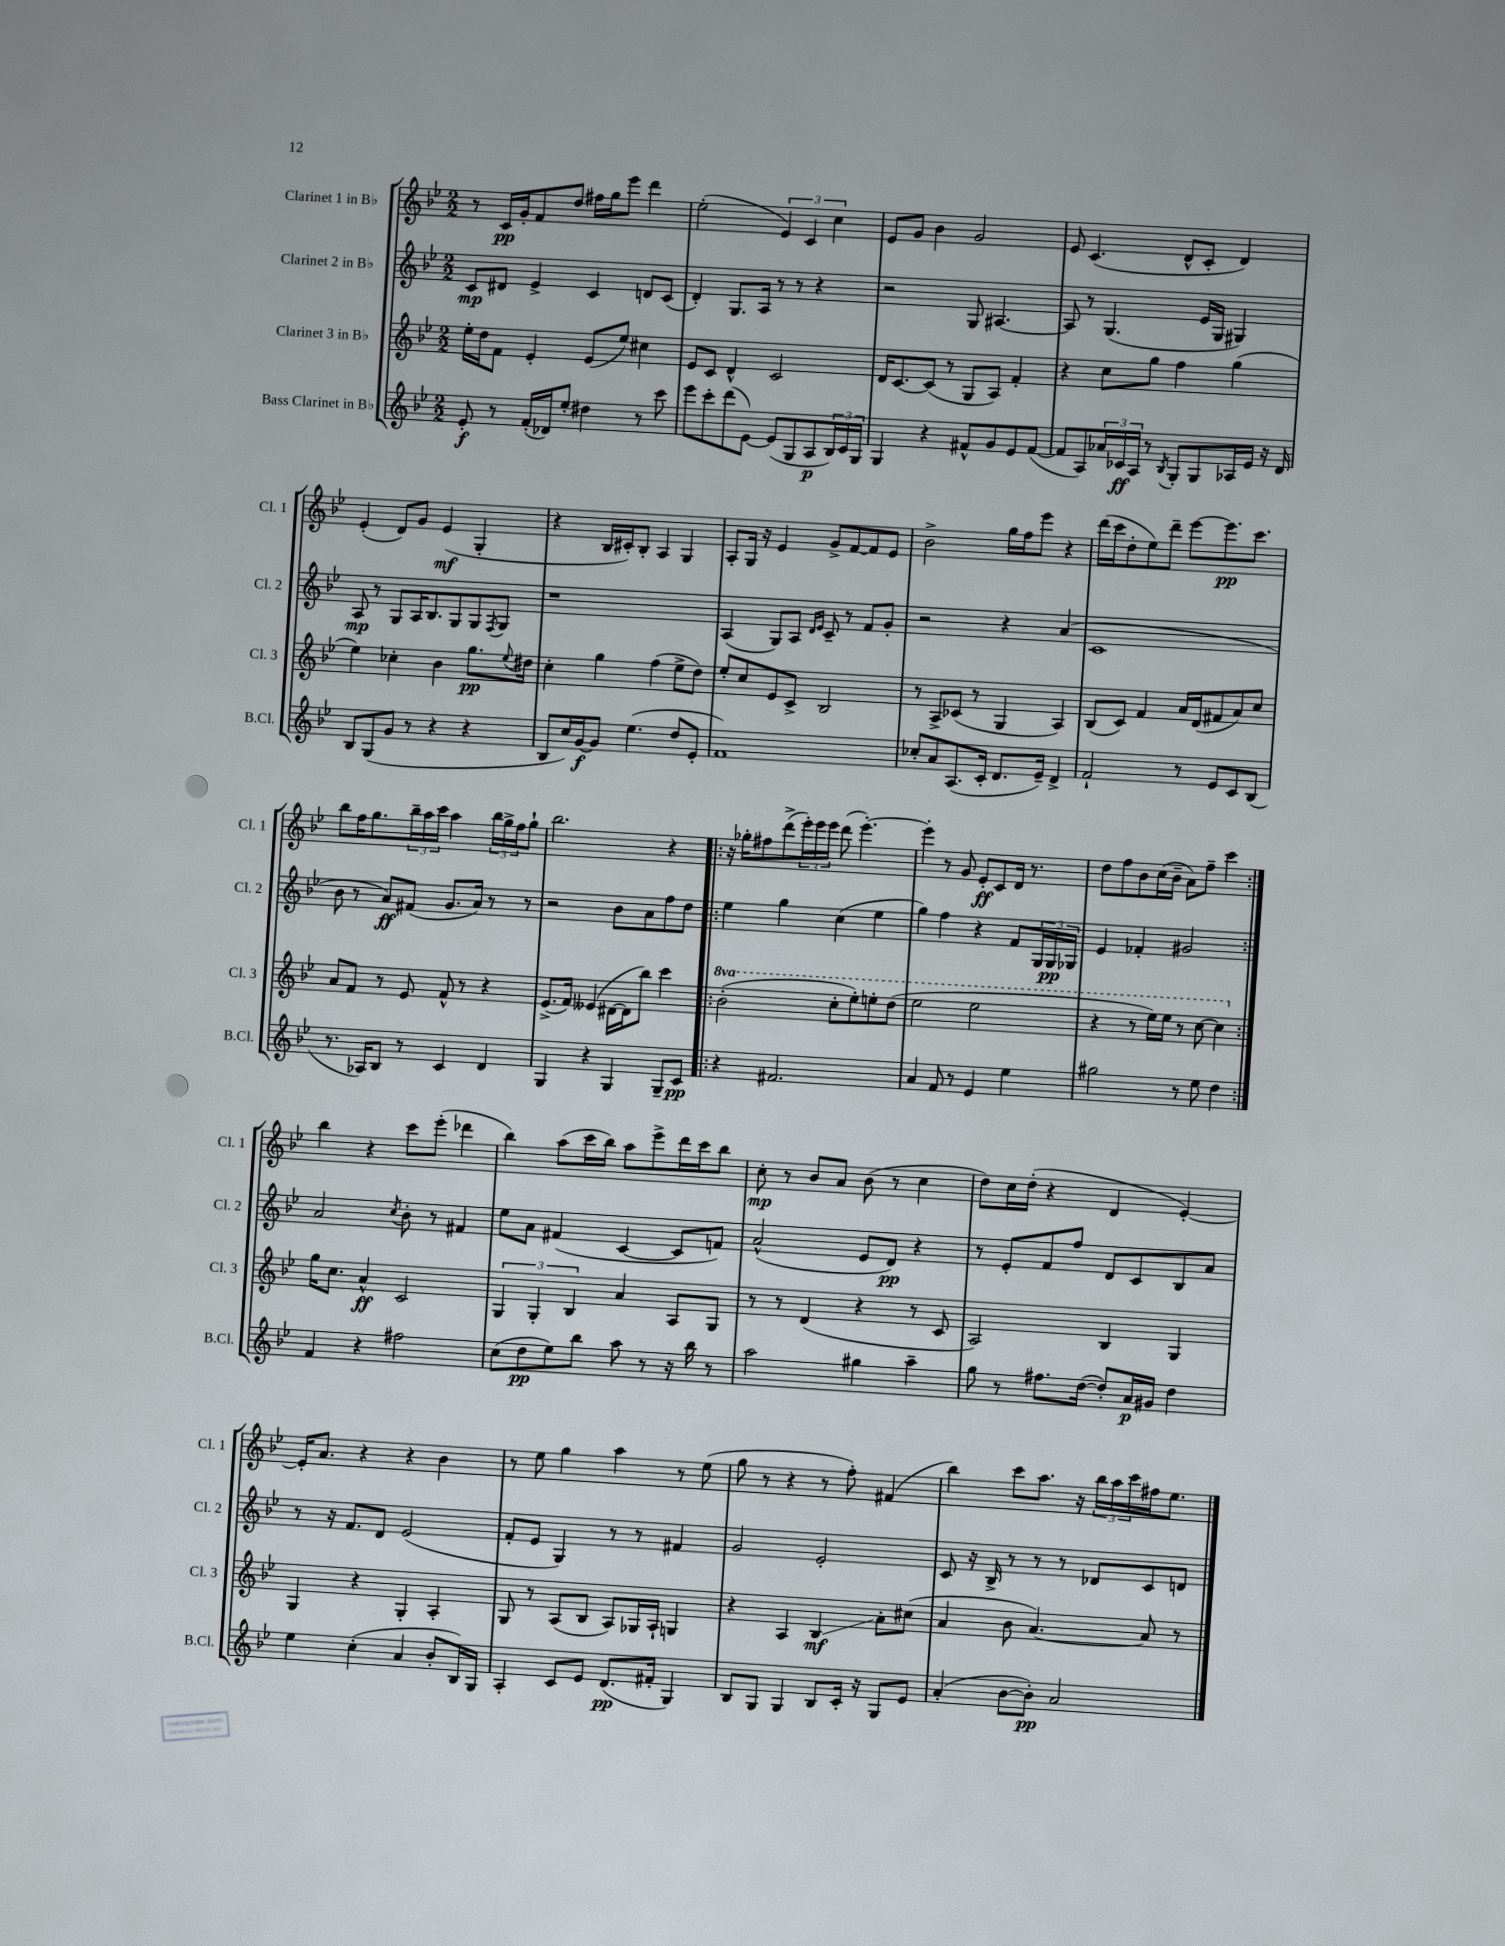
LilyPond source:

<<
\new StaffGroup <<
\new Staff = "s0" \with { instrumentName = "Clarinet 1 in Bb" shortInstrumentName = "Cl. 1" } {
    \clef treble \key bes \major \numericTimeSignature \time 2/2
    r8 c'16\pp g'16-. f'8 d''8 fis''16 g''16 ees'''8 d'''4 |
    ees''2-.( \tuplet 3/2 { ees'4) c'4 c''4 } |
    ees'8 g'8 bes'4 g'2 |
    ees'8 c'4.( d'8-^ c'8-. d'4) |
    ees'4-.( d'8) g'8 ees'4\mf( g4-. |
    r4 bes16 cis'16-.) bes8-. a4 g4 |
    a8-. g16 r16 ees'4 g'8-> f'8~ f'8 ees'8 |
    bes'2-> g''16 f''16 ees'''8 r4 |
    d'''16( c'''16 d''8-. ees''8) d'''8-- ees'''8~ ees'''8.\pp c'''8. |
    bes''8 f''16 g''8. \tuplet 3/2 { bes''16-- a''16 c'''16 } a''4 \tuplet 3/2 { bes''16 g''16-> f''16 } g''8-! |
    bes''2. r4 |
    \repeat volta 2 { r16 ges''16-. fis''8 d'''8->( \tuplet 3/2 { ees'''16-.) ees'''16 ees'''16 } d'''8( ees'''4.~-.) |
    ees'''4-. r8 g'8 ees'8-.\ff c'8 d'16 r8. |
    d''8 f''8 bes'8 c''16( bes'16-- a'8) f''8-- c'''4 | }
    bes''4 r4 c'''8 ees'''8-.( des'''4 |
    bes''4) a''8( c'''16 bes''16) a''8 ees'''8-> d'''16 c'''16 bes''8 |
    c''8-.\mp r8 bes'8 a'8 bes'8( r8 c''4 |
    d''8) c''16 d''16-.( r4 d'4 ees'4~-.) |
    ees'16-. a'8. r4 r4 bes'4 |
    r8 ees''8 g''4 a''4 r8 ees''8( |
    g''8 r8 r4 r8 f''8-.) fis'4( |
    bes''4) c'''8 a''8. r16 \tuplet 3/2 { bes''16 a''16 c'''16 } fis''16 ees''8. \bar "|." |
}
\new Staff = "s1" \with { instrumentName = "Clarinet 2 in Bb" shortInstrumentName = "Cl. 2" } {
    \clef treble \key bes \major \numericTimeSignature \time 2/2
    c'8\mp dis'8 ees'4-> c'4 d'8 c'8( |
    d'4-.) g8. a16 r8 r8 r4 |
    r2 g8 ais4.~ |
    ais8 r8 g4.( ees'16 g16 gis4) |
    a8\mp r8 g8 a16 bes8. g8 g8 \acciaccatura { f8 } g8 |
    r1 |
    a4( g8) a8 \grace { d'16 ees'16 } c'8-- r8 f'8 g'8-. |
    r2 r4 a'4( |
    c'1 |
    bes'8 r8 a'8\ff) fis'8( g'8. a'16) r8 r8 |
    r2 bes'8 a'8 f''8 d''8 |
    \repeat volta 2 { ees''4 g''4 c''4( ees''4 |
    g''4) f''4 r4 f'8 \tuplet 3/2 { g16 g16\pp ges16 } |
    ees'4 fes'4-. gis'2 | }
    a'2 \acciaccatura { c''8 } bes'8-. r8 fis'4 |
    ees''8 a'8 fis'4( c'4~ c'8 f'8) |
    a'2-^( ees'8 d'8\pp) r4 |
    r8 ees'8-. f'8 f''8 d'8 c'8 bes8 a'8 |
    r8 r16 f'8. d'8 ees'2( |
    f'8-. ees'8 g4) r8 r8 fis'4 |
    g'2 ees'2-. |
    c'8 r16 bes16-> r8 r8 r8 des'8 c'8 d'8 \bar "|." |
}
\new Staff = "s2" \with { instrumentName = "Clarinet 3 in Bb" shortInstrumentName = "Cl. 3" } {
    \clef treble \key bes \major \numericTimeSignature \time 2/2 \set Staff.ottavationMarkups = #ottavation-simple-ordinals
    ees''16-. d''16 f'8 ees'4-. ees'8( ees''8) cis''4 |
    ees'8 c'8 d'4-^ c'2 |
    d'16 c'8.~ c'8( r8 g8 a8) f'4-. |
    r4 c''8 g''8 f''4 g''4( |
    ees''4) ces''4-. bes'4 g''8.\pp \appoggiatura { ees''8 } dis''16 |
    c''4-. g''4 f''4( ees''8-> d''8) |
    ees''8-. c''8 ees'8 c'8-> bes2 |
    r8 a8-> ces'8( r8 g4 a4) |
    bes8( c'8) f'4 a'16 d'16( fis'8 a'8) c''8 |
    a'8 f'8 r8 ees'8 f'8-^ r8 r4 |
    ees'8.->( f'16) eeses'4( dis'16~ dis'16 bes''8) c'''4 |
    \repeat volta 2 { \ottava #1 bes''2-.( c'''8-. ees'''8-.) e'''8-. d'''8( |
    ees'''2 ees'''2 |
    r4 r8 ees'''16) ees'''16 r8 c'''8~ c'''4 \ottava #0 | }
    g''16 c''8. a'4-^\ff c'2 |
    \tuplet 3/2 { g4 g4-. bes4 } a'4 a8 g8 |
    r8 r8 d'4( r4 r8 c'8 |
    a2) bes4 g4 |
    g4 r4 g4-. a4-. |
    g8 r8 a8( bes8 a8) ges16 a16-! g4 |
    r4 a4 bes4\glissando\mf a'8-. cis''8( |
    a'4 bes'8 a'4.~) a'8 r8 \bar "|." |
}
\new Staff = "s3" \with { instrumentName = "Bass Clarinet in Bb" shortInstrumentName = "B.Cl." } {
    \clef treble \key bes \major \numericTimeSignature \time 2/2
    ees'8-.\f r8 f'16-.( des'16) ees''8-. dis''4 r8 c'''8 |
    ees'''8 c'''8-. d'''8( ees'8~) ees'8( g8 a8\p \tuplet 3/2 { bes16) c'16 g16 } |
    g4 r4 fis'8-^ g'8 ees'8 fis'8~( |
    fis'8 a8) \tuplet 3/2 { aes'16 ces'16\ff a16 } r8 \acciaccatura { bes8 } g8-. g8 aes16 ees'16 r16 d'16 |
    bes8 g8( g'8 r8 r4 r4 |
    bes8 c''16) g'16~\f g'8 ees''4.( d''8 ees'8-. |
    f'1) |
    ces''8-. a'8 a8.( c'16-. d'8. ees'16--) d'4-> |
    f'2-! r8 ees'8 c'8 bes8( |
    r8. aes16) bes8 r8 c'4 d'4 |
    g4 r4 g4 g8-- c'8\pp |
    \repeat volta 2 { r4 fis'2. |
    a'4 f'8 r8 ees'4 ees''4 |
    gis''2 r8 ees''8 d''4 | }
    f'4 r4 fis''2 |
    c''8( d''8\pp ees''8) bes''8 a''8 r8 r16 bes''16 r8 |
    a''2 gis''4 a''4-- |
    g''8 r8 fis''8. d''16~( d''8-.) a'16\p gis'16 d''4 |
    ees''4 c''4-.( a'4 bes'8-. bes16) g16 |
    a4-. c'8 ees'8 d'8.\pp( fis'16-. g4) |
    bes8 g8 g4 bes8 c'16-. r16 g8 ees'8 |
    a'4-.( bes'8~ bes'8-.\pp) a'2 \bar "|." |
}
>>
>>
\layout { \context { \Score \remove "Bar_number_engraver" } }
